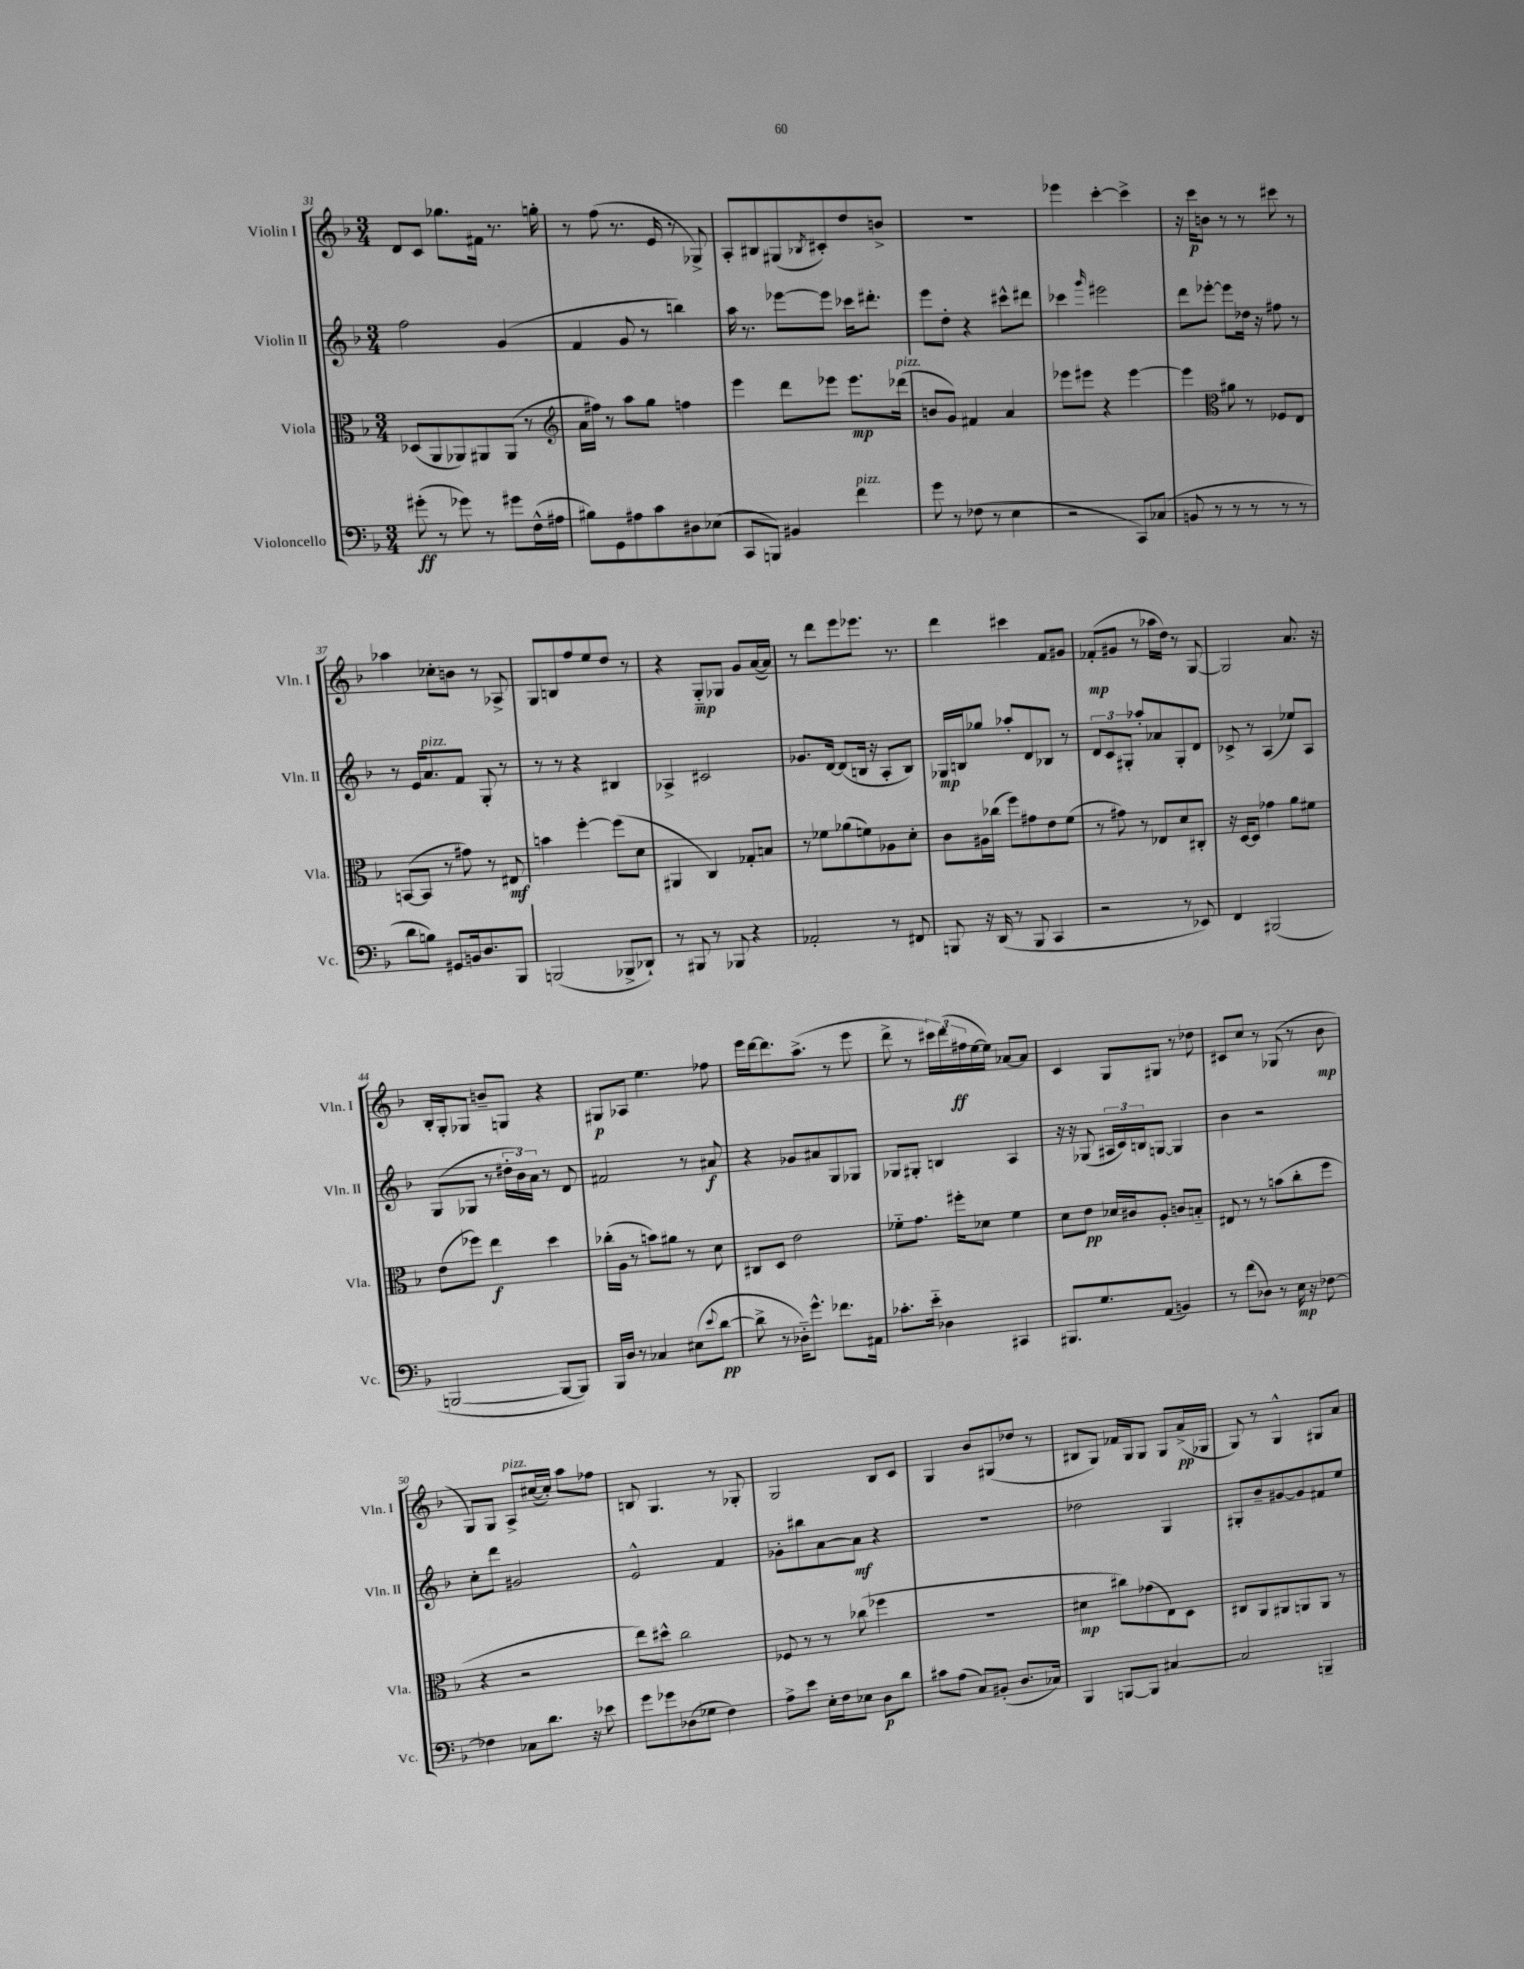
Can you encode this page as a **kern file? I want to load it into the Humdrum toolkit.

**kern	**kern	**kern	**kern
*staff4	*staff3	*staff2	*staff1
*clefF4	*clefC3	*clefG2	*clefG2
*k[b-]	*k[b-]	*k[b-]	*k[b-]
*M3/4	*M3/4	*M3/4	*M3/4
(8g#'\	(8D-/L	2ff\	8d/L
8r	8AA/	.	8c/J
8g-\)	8AA-/)	.	8.gg-\L
8r	8AA#/	.	.
.	.	.	16f#\Jk
8g#\L	(8AA#/J	(4g/	8.r
(16F^^\L	8r	.	.
16A#\JJ	.	.	16gg'\
=	=	=	=
*	*clefG2	*	*
8B#\L)	16a\LL	4f/	8r
.	16ff#\JJ)	.	.
8GG\	8r	.	(8ff\
8A#\	8aa\L	8g/	8.r
8c\	8gg\J	8r	.
.	.	.	16e/
8D#\	4ff\	4bb\)	8r
(8E-\J	.	.	8G-^/)
=	=	=	=
8CC/L	4eee\	16aa\	8A'/L
.	.	8.r	.
8BBB/J)	.	.	8B#/
4BB#/	8ddd\L	[8eee-\L	(8G#/
.	.	.	8qB-/
.	8eee-\J	8eee-\]J	8c#'/)
4f\	8.eee-\L	16ccc-\LK	8dd/
.	.	8.ddd#'\J	.
.	.	.	8b^/J
.	(16ddd-\Jk	.	.
=	=	=	=
8g\	8b/L	8eee\L	2.r
8r	8g/J)	8dd'\J	.
(8F-\	4f#/	4r	.
8r	.	.	.
4E\	4a/	8ccc#^^\L	.
.	.	8ddd#\J	.
=	=	=	=
2r	8eee-\L	4ccc-\	4eee-\
.	8eee#\J	.	.
.	.	16qqggg/	.
.	4r	2eee#\	[4ccc'\
8CC/L)	[4eee#\	.	4ccc^\]
(8C-/J	.	.	.
=	=	=	=
8BB/	4eee#\]	8ddd\L	16r
.	.	.	16ccc\LK
8r	.	[8eee-'\J	8b\J
*	*clefC3	*	*
8r	8a#\	8eee-\]L	8r
8r	8r	16dd-\Jk	8r
.	.	16r	.
8r	8F-/L	8ff#\	8ccc#\
8r	8E/J	8r	8r
=	=	=	=
8d\L	([8BB/L	8r	4aa-\
8B\J)	8BB/]J	16e/LK	.
.	.	8.a/	.
8GG#/L	8r	.	8cc-'\L
16BB/k	8g#\)	8f/J	8b\J
8.D/	.	.	.
.	8r	8G'/	8r
8BBB-/J	8E#/	8r	8A-^/
=	=	=	=
(2BBB/	4b\	8r	8G/L
.	.	8r	8B/
.	[4ff'\	4r	8ff/
.	.	.	8ee/
8BBB-^/L	(8ff\]L	4B#/	8dd/J
8DD-`/J)	8d\J	.	8r
=	=	=	=
8r	4AA#/	4A-^/	4r
8BBB#/	.	.	.
8r	4C/)	2c#/	8G'~/L
8BBB-/	.	.	8G-/J
4r	8G-'/L	.	8g/L
.	8B/J	.	([16a/L
.	.	.	16a/]JJ)
=	=	=	=
2AA-'/	8r	8.g-/L	8r
.	8f-\L	.	8ddd\L
.	.	[16d/Jk	.
.	(8a-\	(8d/]L	8eee\
.	8f\)	16B/Jk	8.eee-\J
.	.	16r	.
8r	8A-\	8A'/L	.
.	.	.	8.r
8FF#/	8d'\J	8B/J)	.
=	=	=	=
8BBB/	8c\L	16G-/LL	4ddd\
.	.	16B/J	.
16r	16A#\L	8gg-/J	.
(16DD/	(16cc-\JJ	.	.
8r	8ff\L)	8aa-'/L	4ccc#\
8BBB/	8g#\	8d/	.
4CC/	8e\	8B-/J	8f/L
.	(8f\J	8r	8g#/J
=	=	=	=
2r	8r	12d/L	(8f-'/L
.	.	12c/	.
.	8g#\)	.	8g#/J
.	.	12G#'/J	.
.	8r	8aa-'/L	8r
.	8E-/L	8a-/	16aa-\LL
.	.	.	16dd\JJ)
8r	8d/	8G#'/	8r
8EE-/)	8C#'/J	8d/J	[8G/
=	=	=	=
4FF/	16r	8c-^/	2G/]
.	[16D/LK	.	.
.	8D/]J	8r	.
(2BBB#/	4g-\	(4A/	.
.	8a\L	8ee-/L)	8.a/
.	8f#\J	8A/J	.
.	.	.	16r
=	=	=	=
[2BBB/	(8e\L	(8G/L	16B-'/LL
.	.	.	16G'/J
.	8ff-\J)	8G-/J	8G-/J
.	4ee\	8r	8b~/L
.	.	24dd#'\LL	8G/J
.	.	24b-\)	.
.	.	24a\JJ	.
8BBB/_L	4dd\	8r	4r
8BBB/]J)	.	8d/	.
=	=	=	=
16BBB-/LL	(16cc-'\LL	2f#/	8G#/L
16D/JJ	16A\JJ	.	.
8r	8r	.	8A-/J
4C-/	8b\L)	.	4.ee\
.	8a#\J	.	.
(8E#\L	8r	8r	.
8qqe/	.	.	.
[8d\J	8d\	8a#/	8ff-\
=	=	=	=
8d^\]	8C#/L	4r	16eee\LL
.	.	.	[16ddd\J
8r	8D/J	.	8.ddd\]
16D-'~\LK)	2e\	8g-/L	.
8.g^^\J	.	.	(8.aa^\J
.	.	8a#/	.
8.f-\L	.	8G/	8r
.	.	8G-/J	8eee\
16AA#\Jk	.	.	.
=	=	=	=
8.c-'\L	8f-'~\L	8G-/L	8ddd^\
.	8.g\J	8G#'/J	8r
16e'~\Jk	.	.	.
4D-\	.	4B/	24ccc#\LL)
.	.	.	(24ddd\
.	16ff#'\LK	.	.
.	.	.	24ff#\
.	8d-\J	.	[16ee\
.	.	.	16ee\]JJ)
4CC#/	4f-\	4A/	[8a-/L
.	.	.	8a-/]J
=	=	=	=
8.BBB#/L	8d\L	16r	4c/
.	.	16r	.
.	8e\J	(8G-/	.
8.G/	.	.	.
.	16d-/LL	24A#/LL	8G/L
.	.	24c/)	.
.	16c#/J	.	.
.	.	24B/J	.
(8AA/J	8A'/J	[8G/J	8G#/J
4BB/)	8c/L	4G/]	8r
.	8B'~/J	.	8dd-\
=	=	=	=
8r	8E#/	4b-\	8c#/L
(8f\L	8r	.	8cc/J
8D-\J)	8r	2r	8r
8r	(8b\L	.	(8G-/
16E\	8cc'\	.	8r
16r	.	.	.
[8F-\	8ff\J	.	8b-\
=	=	=	=
4F-\]	4r	8cc'\L	8G/L)
.	.	8ddd\J	8G/J
8C-\L	2r	2g#/	8A^/L
8.d\J	.	.	([16cc#/L
.	.	.	16cc#'/]JJ)
.	.	.	8aa\L
16r	.	.	.
8e-\	.	.	8ff-\J
=	=	=	=
8g\L	8ee\L)	2e^^/	8B/
8g-\	8dd#^^\J	.	4.G/
(8D-\	2cc\	.	.
8G-\J	.	.	.
4F\)	.	4f/	8r
.	.	.	8G-'/
=	=	=	=
8A^\L	8F-/	8g-'\L	2G/
8e\J	8r	8bb#\	.
16E'\LL	8r	[8a\	.
16F\J	.	.	.
8E-\J	(8cc-\	8a\]J	.
8D\L	4ff-\	4r	8B-/L
8d\J	.	.	8c/J
=	=	=	=
8c#\L	2.r	2.r	4G/
(8A\J	.	.	.
8C/L)	.	.	8b-/L
(8BB#'/J	.	.	(8G#/
8.D/L	.	.	8dd-/J
.	.	.	8r
16C-/Jk)	.	.	.
=	=	=	=
4BBB-/	4d#\	2dd-\	8B#/L
.	.	.	8G/J)
[8BBB/L	8cc#\L)	.	16f-/LL
.	.	.	16G/J
8BBB/]J	(8g-\	.	8G/J
[4C#/	8E\)	4G/	8G/L
.	8D\J	.	(16a^/L
.	.	.	16G-/JJ
=	=	=	=
2C#/]	8C#/L	8G#'/L	8G/)
.	8AA/	8b-~/	8r
.	8AA#/	[8g#/	4G^^/
.	8AA/	8g#/]	.
4BBB~/	8AA/J	8f#/	8G#/L
.	8r	8ee/J	8a/J
==	==	==	==
*-	*-	*-	*-
